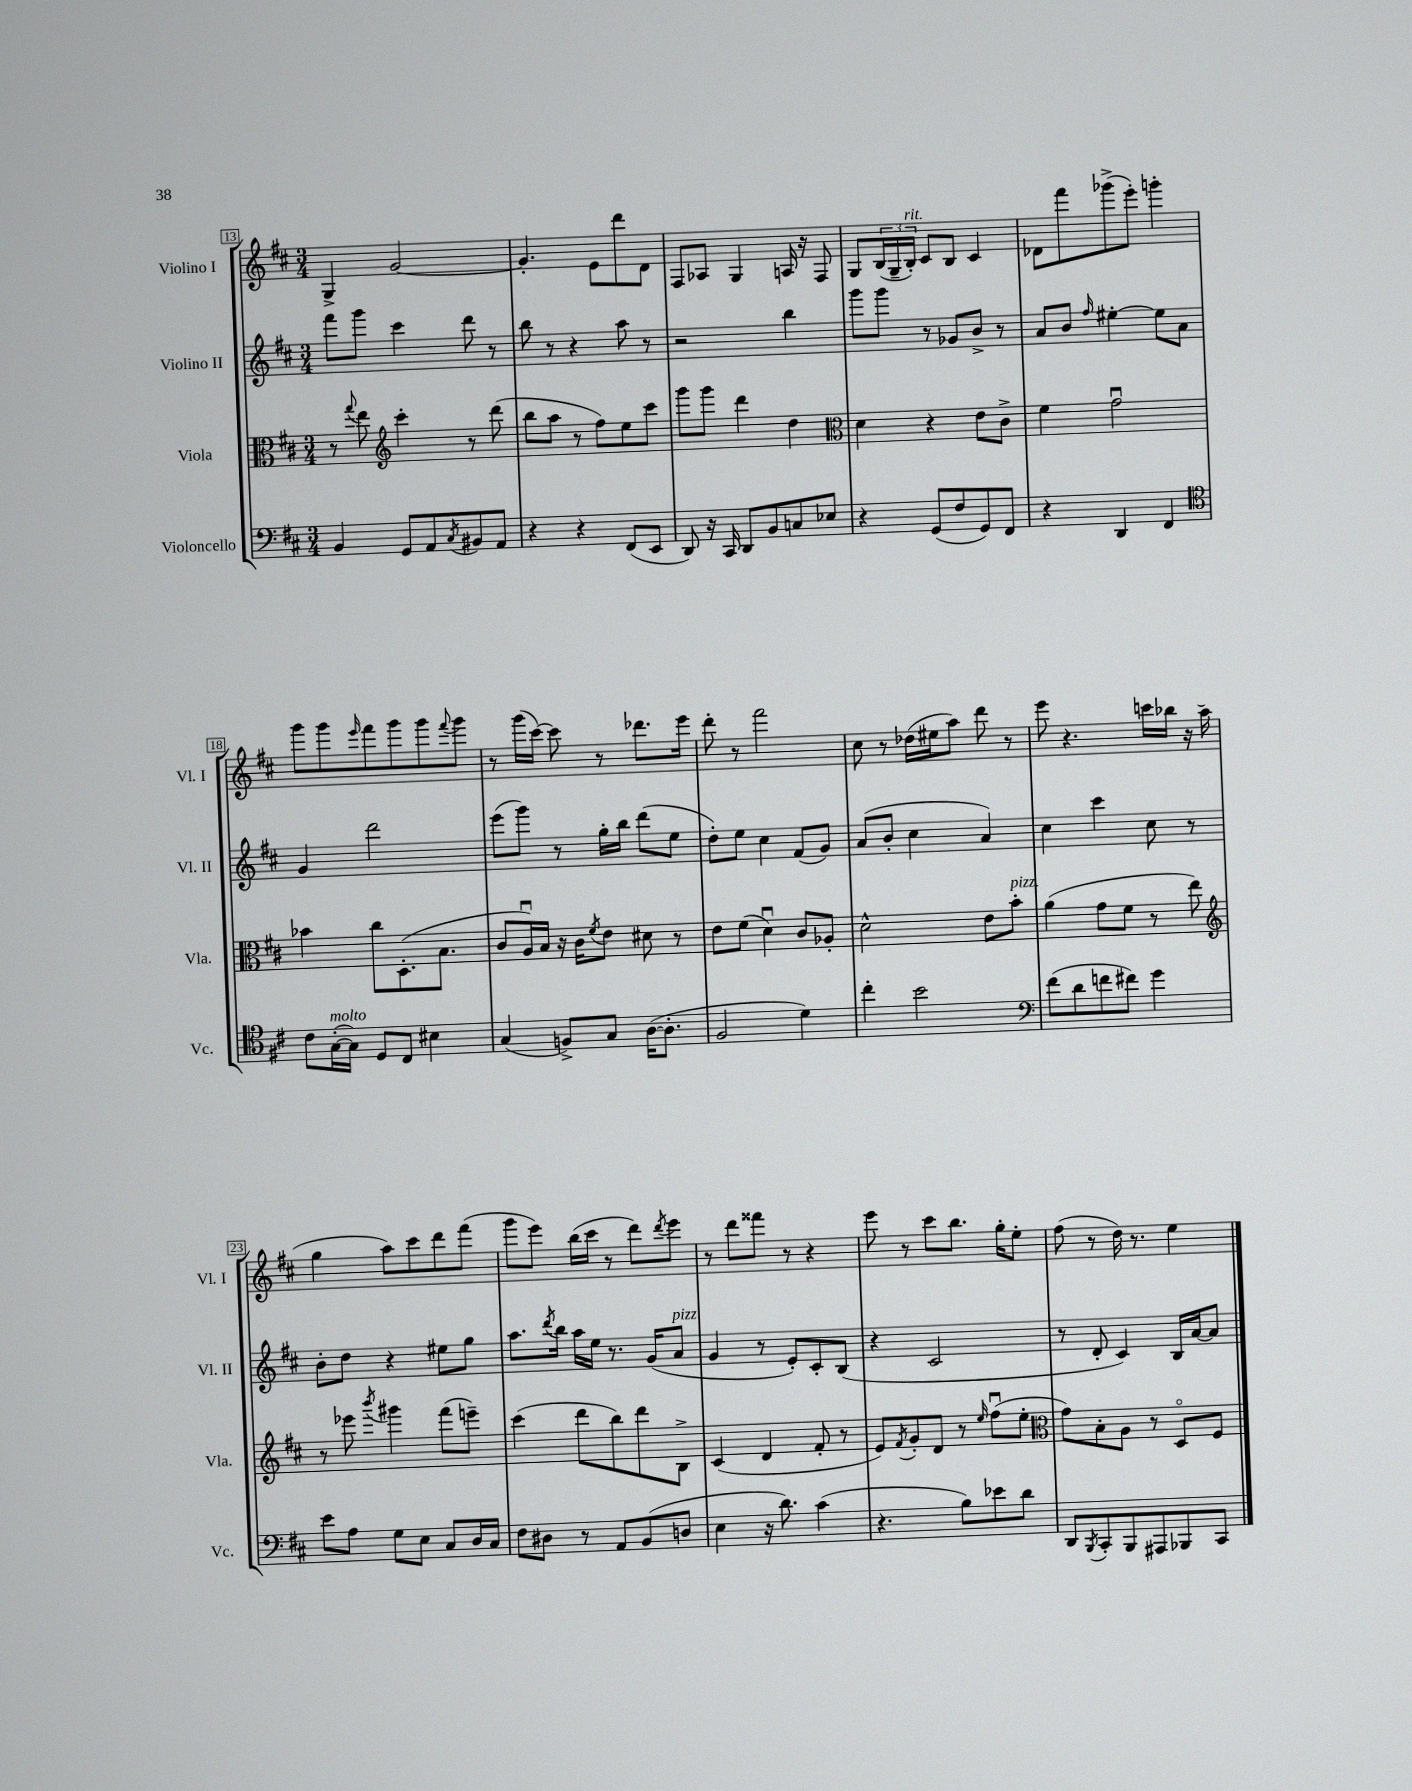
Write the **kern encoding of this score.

**kern	**kern	**kern	**kern
*part4	*part3	*part2	*part1
*staff4	*staff3	*staff2	*staff1
*I"Violoncello	*I"Viola	*I"Violino II	*I"Violino I
*I'Vc.	*I'Vla.	*I'Vl. II	*I'Vl. I
*clefF4	*clefC3	*clefG2	*clefG2
*k[f#c#]	*k[f#c#]	*k[f#c#]	*k[f#c#]
*M3/4	*M3/4	*M3/4	*M3/4
=13	=13	=13	=13
4BB/	8r	8fff#\L	4G^/
.	8qqgg/	.	.
.	8ee\	8ggg\J	.
*	*clefG2	*	*
8GG/L	4ccc#'\	4ccc#\	[2g/
8AA/	.	.	.
8qC#/	.	.	.
8BB#X/	8r	8ddd\	.
8AA/J	(8ddd\	8r	.
=14	=14	=14	=14
4r	8bb\L	8bb\	4.g'/]
.	8aa\J	8r	.
4r	8r	4r	.
.	8ff#\L)	.	8e\L
(8FF#/L	8ee\	8aa\	8ddd\
8EE/J	8ccc#\J	8r	8d\J
=15	=15	=15	=15
8DD/)	8ggg\L	2r	8F#/L
16r	8ggg\J	.	8A-X/J
16CC#/	.	.	.
8DD/L	4ddd\	.	4G/
8BB/	.	.	.
8Cn/	4dd\	4bb\	16An/
.	.	.	16r
8E-X/J	.	.	8F#/
=16	=16	=16	=16
*	*clefC3	*	*
4r	4d\	8ggg\L	8G/L
.	.	8ggg\J	(24B/L
.	.	.	24G~/
!	!	!	!LO:TX:a:i:t=rit.
.	.	.	24B'/JJ)
(8GG/L	4r	8r	8c#/L
8F#/	.	8g-X/L	8B/J
8GG/)	8e\L	8b^/J	4c#/
8FF#/J	8c#^\J	8r	.
=17	=17	=17	=17
4r	4f#\	8a/L	8d-X\L
.	.	8b/J	8fff#\
.	.	16qqff#/	.
4DD/	2gu\	[4ee#X'\	(8ggg-X^\
.	.	.	8eee'\J)
4FF#/	.	8ee#\L]	4gggn'\
.	.	8a\J	.
!!LO:LB:g=z
=18	=18	=18	=18
*clefC4	*	*	*
8c#\L	4b-X\	4g/	8ggg\L
!LO:TX:a:i:t=molto	!	!	!
([16G'\L	.	.	8ggg\
16G\JJ])	.	.	.
.	.	.	16qqeee/
8D/L	8cc#\L	2ddd\	8fff#\
8C#/J	(8.D'\	.	8ggg\
4B#X\	.	.	8ggg\
.	8.B\J	.	.
.	.	.	8qqfff#/
.	.	.	8ggg\J
=19	=19	=19	=19
(4G/	8c#/L	(8eee\L	8r
.	16Au/L)	8ggg\J)	(16ggg\LL
.	16B/JJ	.	[16ccc#\JJ)
8Fn^/L)	16r	8r	8ccc#\]
.	16c#\KL	.	.
.	8qf#/	.	.
8G/J	8e\J	16gg'\LL	8r
.	.	16bb\JJ	.
([16A\KL	8d#X\	(8ddd\L	8.ddd-X\L
8.A'\J]	.	.	.
.	8r	8ee\J	.
.	.	.	16eee\Jk
=20	=20	=20	=20
2F#/	8e\L	8dd'\L)	8ddd'\
.	(8f#\J	8ee\J	8r
.	4du\)	4cc#\	2fff#\
4d\)	8c#/L	(8f#/L	.
.	8A-X'/J	8g/J)	.
=21	=21	=21	=21
4cc#'\	2d^^\	(8a/L	8cc#\
.	.	8b'/J	8r
2b\	.	4cc#\	(16dd-X\LL
.	.	.	16ee#X\J
.	.	.	8aa\J)
.	8e\L	4a/)	8ddd\
!	!LO:TX:a:i:t=pizz.	!	!
.	8b'\J	.	8r
=22	=22	=22	=22
*clefF4	*	*	*
(8f#\L	(4a\	4cc#\	8eee\
8d\	.	.	4.r
8fn\	8g\L	4ccc#\	.
8f#X\J)	8f#\J	.	.
4g\	8r	8cc#\	16cccn\LL
.	.	.	16bb-X\JJ
.	8ee\)	8r	16r
.	.	.	(16aa\
!!LO:LB:g=z
=23	=23	=23	=23
*	*clefG2	*	*
8e\L	8r	8b'\L	4gg\
8A\J	8eee-X\	8dd\J	.
.	8qbbb/	.	.
8G\L	4ggg#X\	4r	8aa\L)
8E\J	.	.	8ccc#\
8C#/L	(8fff#\L	8ee#X\L	8ddd\
16D/L	8eeen~\J)	8gg\J	(8fff#\J
16C#/JJ	.	.	.
=24	=24	=24	=24
8F#\L	(4ccc#\	8.aa\L	8ggg\L
8D#X\J	.	.	8eee\J)
.	.	8qddd/	.
.	.	16bb\Jk	.
8r	8ddd\L	16aa\LL	(16bb\LL
.	.	16ee\JJ	16ccc#\JJ
8AA/L	8bb\)	8.r	8r
(8BB/	8ddd\	.	8ddd\L)
.	.	(16g/KL	.
.	.	.	8qddd/
!	!	!LO:TX:a:i:t=pizz.	!
8Dn/J	8B^\J	8a/J	8eee\J
=25	=25	=25	=25
4E\	(4c#/	4g/	8r
.	.	.	8ddd\L
16r	4d/	8r	8fff##X\J
8.d\)	.	.	.
.	.	8e'/L)	8r
(4c#\	8f#'/	8c#'/	4r
.	8r	(8B/J	.
=26	=26	=26	=26
4.r	8e/L)	4r	8eee\
.	8qf#/	.	.
.	8g'/	.	8r
.	8d/J	2c#/	8ccc#\L
8B\L)	8r	.	8.bb\J
.	16qqee/	.	.
8e-X\	(8ff#u\L	.	.
.	.	.	16gg'\KL
8d\J	8ee'\J	.	8ee'\J
=27	=27	=27	=27
*	*clefC3	*	*
8DD/L	8g\L)	8r	(8ff#\
8qBBB/	.	.	.
8CC#'/	8B'\	8d'/	8r
8BBB/	8A\J	4c#/)	16dd\)
.	.	.	8.r
8AAA#X/	8r	.	.
8BBB-X/	8D/L	16B/LL	4ee\
.	.	[16a/J	.
8CC#/J	8F#/J	8a/J]	.
==	==	==	==
*-	*-	*-	*-
